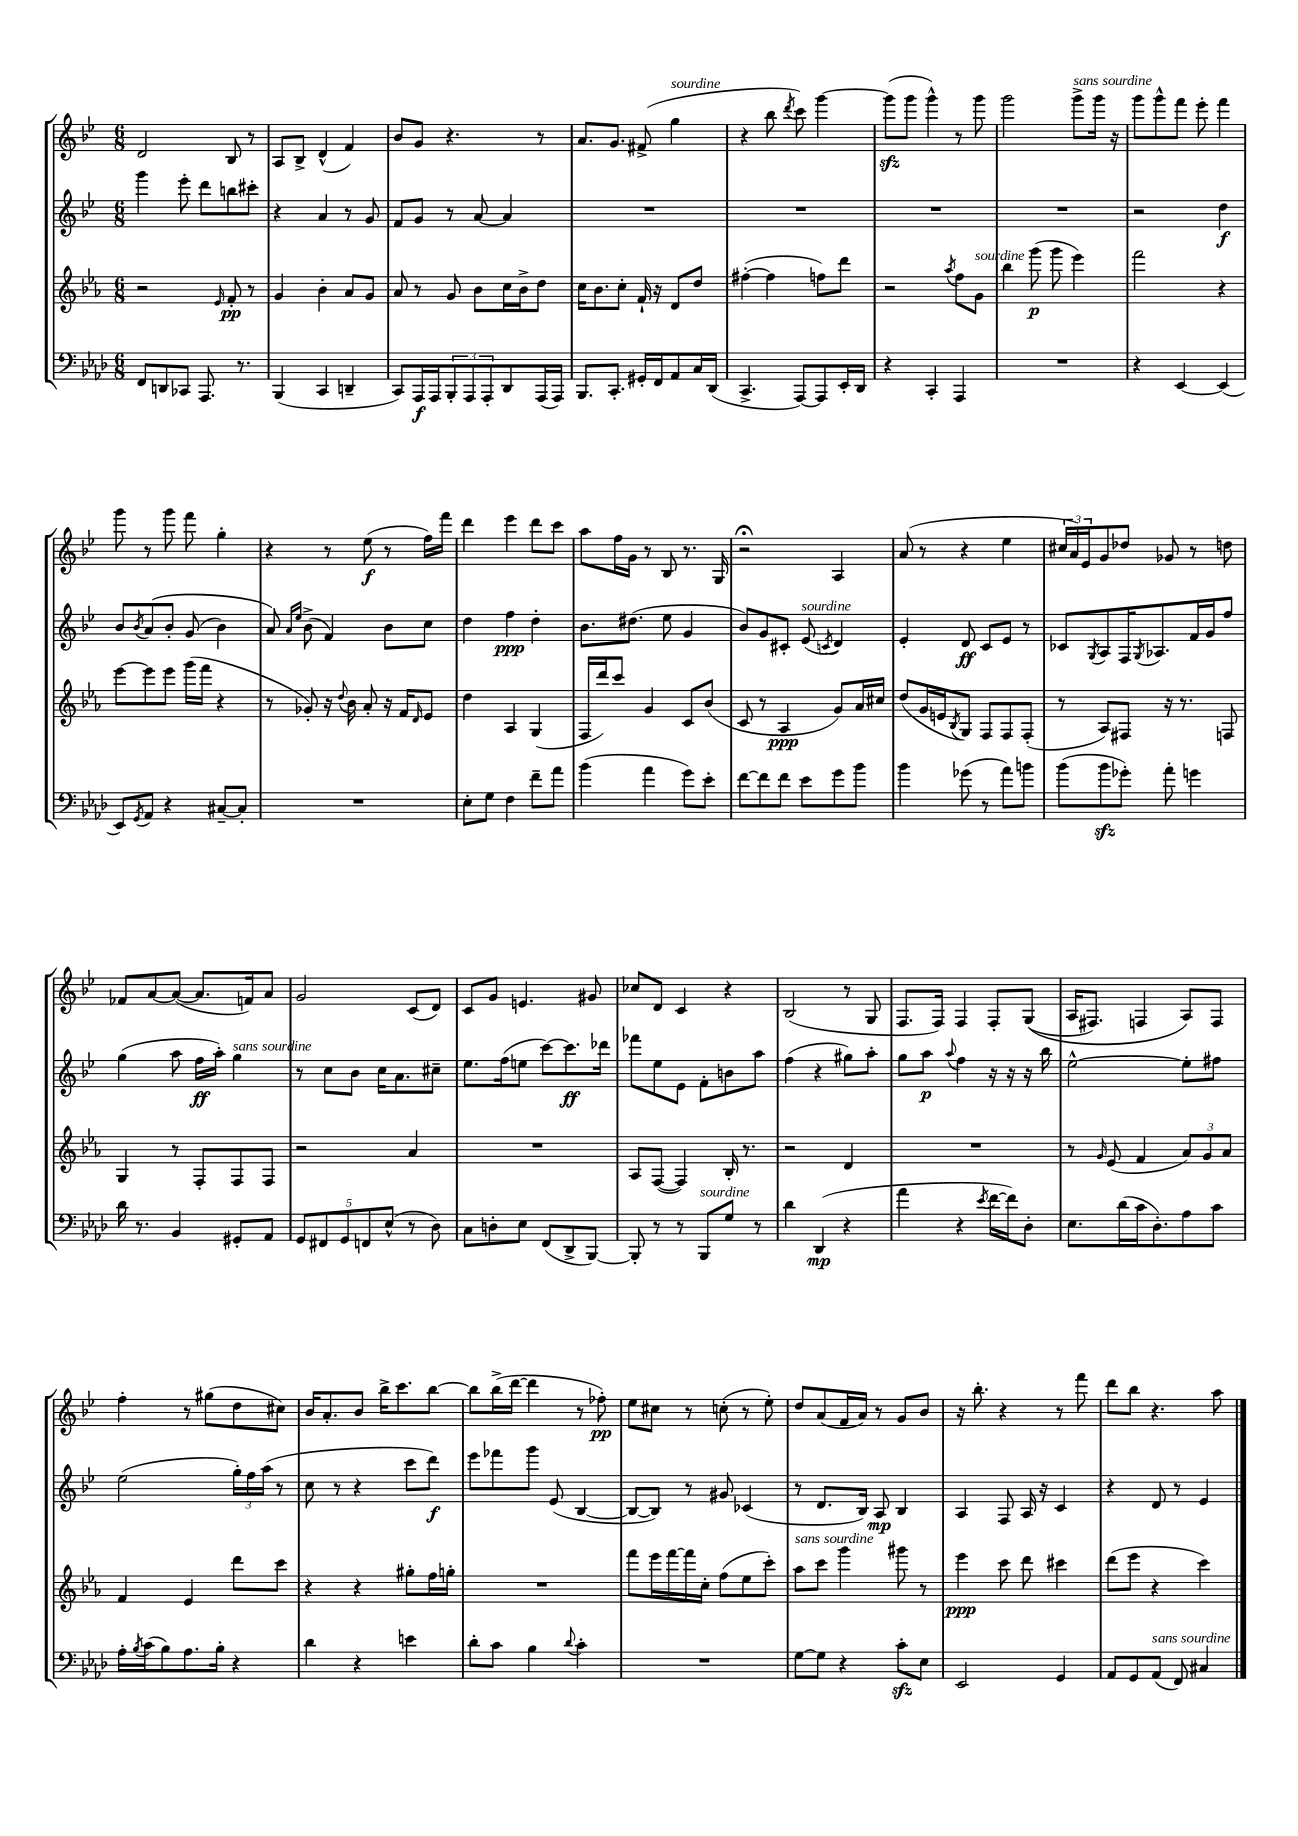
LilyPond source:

<<
\new StaffGroup <<
\new Staff = "s0" {
    \clef treble \key bes \major \numericTimeSignature \time 6/8
    d'2 bes8 r8 |
    a8 bes8-> d'4-^( f'4) |
    bes'8 g'8 r4. r8 |
    a'8. g'8. fis'8->( g''4^\markup { \italic "sourdine" } |
    r4 bes''8 \acciaccatura { d'''8 } c'''8) g'''4~ |
    g'''8\sfz( g'''8 g'''4-^) r8 g'''8 |
    g'''2 g'''8->^\markup { \italic "sans sourdine" } g'''16 r16 |
    g'''8 g'''8-^ f'''8 ees'''8-. f'''4 |
    g'''8 r8 g'''8 f'''8 g''4-. |
    r4 r8 ees''8\f( r8 f''16) f'''16 |
    d'''4 ees'''4 d'''8 c'''8 |
    a''8 f''16 g'16 r8 bes8 r8. g16 |
    r2\fermata a4 |
    a'8( r8 r4 ees''4 |
    \tuplet 3/2 { cis''16 a'16) ees'16 } g'8 des''8 ges'8 r8 d''8 |
    fes'8 a'8~ a'8~( a'8. f'16) a'8 |
    g'2 c'8( d'8) |
    c'8 g'8 e'4. gis'8 |
    ces''8 d'8 c'4 r4 |
    bes2( r8 g8 |
    f8. f16) f4 f8-. g8(\( |
    a16 fis8.) f4 a8\) f8 |
    f''4-. r8 gis''8( d''8 cis''8) |
    bes'16 a'8.-. bes'8 bes''16-> c'''8. bes''8~ |
    bes''8 bes''16->( d'''16~ d'''4 r8 fes''8-.\pp) |
    ees''8 cis''8 r8 c''8-.( r8 ees''8-.) |
    d''8 a'8( f'16 a'16) r8 g'8 bes'8 |
    r16 bes''8.-. r4 r8 f'''8 |
    d'''8 bes''8 r4. a''8 \bar "|." |
}
\new Staff = "s1" {
    \clef treble \key bes \major \numericTimeSignature \time 6/8
    g'''4 ees'''8-. d'''8 b''8 cis'''8-. |
    r4 a'4 r8 g'8 |
    f'8 g'8 r8 a'8~ a'4 |
    R2. |
    R2. |
    R2. |
    R2. |
    r2 d''4\f |
    bes'8 \acciaccatura { bes'8 } a'8\( bes'8-. g'8( bes'4) |
    a'8\) \grace { a'16 ees''16 } bes'8->( f'4) bes'8 c''8 |
    d''4 f''4\ppp d''4-. |
    bes'8. dis''8.( ees''8 g'4 |
    bes'8) g'8 cis'8-. ees'8^\markup { \italic "sourdine" }( \acciaccatura { c'8 } d'4) |
    ees'4-. d'8\ff c'8 ees'8 r8 |
    ces'8 \acciaccatura { g8 } a8 f16 \acciaccatura { g8 } aes8. f'16 g'16 f''8 |
    g''4( a''8 f''16\ff a''16-.) g''4^\markup { \italic "sans sourdine" } |
    r8 c''8 bes'8 c''16 a'8. cis''8-- |
    ees''8. f''16( e''8 c'''8~) c'''8.\ff des'''16 |
    fes'''8 ees''8 ees'8 f'8-. b'8 a''8 |
    f''4( r4 gis''8) a''8-. |
    g''8 a''8\p \appoggiatura { a''8 } f''4 r16 r16 r16 bes''16 |
    ees''2~-^ ees''8-. fis''8 |
    ees''2( \tuplet 3/2 { g''16-.) f''16 a''16( } r8 |
    c''8 r8 r4 c'''8 d'''8\f) |
    ees'''8 fes'''8 g'''8 ees'8( bes4~ |
    bes8~ bes8) r8 gis'8 ces'4( |
    r8 d'8. bes16) a8\mp bes4 |
    a4 f8 a16 r16 c'4 |
    r4 d'8 r8 ees'4 \bar "|." |
}
\new Staff = "s2" {
    \clef treble \key ees \major \numericTimeSignature \time 6/8
    r2 \grace { ees'16 } f'8-.\pp r8 |
    g'4 bes'4-. aes'8 g'8 |
    aes'8 r8 g'8 bes'8 c''16 bes'16-> d''8 |
    c''16 bes'8. c''8-. f'16-! r16 d'8 d''8 |
    fis''4~-.( fis''4 f''8) d'''8 |
    r2 \acciaccatura { aes''8 } f''8 g'8^\markup { \italic "sourdine" } |
    bes''4 g'''8\p( g'''8 ees'''4) |
    f'''2 r4 |
    ees'''8~ ees'''8 ees'''8 g'''16( f'''16 r4 |
    r8 ges'8-.) r16 \appoggiatura { d''8 } bes'16 aes'8-. r16 f'16 \grace { d'16 } ees'8 |
    d''4 aes4 g4( |
    f16 d'''16) c'''8 g'4 c'8 bes'8( |
    c'8 r8 aes4\ppp g'8) aes'16 cis''16 |
    d''8( g'16 e'16 \acciaccatura { bes8 } g8) f8 f8 f8-.( |
    r8 aes8) fis8 r16 r8. f8 |
    g4 r8 f8-. f8 f8 |
    r2 aes'4 |
    R2. |
    aes8 f8~( f4) bes16-. r8. |
    r2 d'4 |
    R2. |
    r8 \grace { g'16 } ees'8( f'4 \tuplet 3/2 { aes'8) g'8 aes'8 } |
    f'4 ees'4 d'''8 c'''8 |
    r4 r4 gis''8-. f''16 g''16-. |
    R2. |
    f'''8 ees'''16 f'''16~ f'''16 c''16-. f''8( ees''8 c'''8-.) |
    aes''8^\markup { \italic "sans sourdine" } c'''8 g'''4 gis'''8 r8 |
    ees'''4\ppp c'''8 d'''8 cis'''4 |
    d'''8( ees'''8 r4 c'''4) \bar "|." |
}
\new Staff = "s3" {
    \clef bass \key aes \major \numericTimeSignature \time 6/8
    f,8 d,8 ces,8 aes,,8. r8. |
    bes,,4( c,4 d,4-- |
    c,8) aes,,16\f aes,,16 \tuplet 3/2 { bes,,8-. aes,,8 aes,,8-. } des,8 aes,,16( aes,,16) |
    bes,,8. c,8.-. gis,16-. f,16 aes,8 c16 des,16( |
    c,4.-> aes,,8~) aes,,8 ees,16-. des,16 |
    r4 c,4-. aes,,4 |
    R2. |
    r4 ees,4~ ees,4( |
    ees,8) \acciaccatura { g,8 } aes,8 r4 cis8~-- cis8-. |
    R2. |
    ees8-. g8 f4 f'8-- aes'8 |
    bes'4( aes'4 g'8) ees'8-. |
    f'8~ f'8 f'8 ees'8 g'8 bes'8 |
    bes'4 ges'8( r8 aes'8) b'8 |
    bes'8( bes'8\sfz ges'8-.) aes'8-. g'4 |
    des'16 r8. bes,4 gis,8-. aes,8 |
    \tuplet 5/4 { g,8 fis,8 g,8 f,8 ees8-^( } r8 des8) |
    c8 d8-. ees8 f,8( des,8-> bes,,8~) |
    bes,,8-. r8 r8 bes,,8^\markup { \italic "sourdine" } g8 r8 |
    des'4 des,4\mp( r4 |
    aes'4 r4 \acciaccatura { ees'8 } f'16~ f'16) des8-. |
    ees8. des'16( c'16 des8.-.) aes8 c'8 |
    aes16-. \acciaccatura { bes8 } c'16( bes8) aes8. bes16-. r4 |
    des'4 r4 e'4 |
    des'8-. c'8 bes4 \appoggiatura { des'8 } c'4-. |
    R2. |
    g8~ g8 r4 c'8-.\sfz ees8 |
    ees,2 g,4 |
    aes,8 g,8 aes,8^\markup { \italic "sans sourdine" }( f,8) cis4 \bar "|." |
}
>>
>>
\layout { \context { \Score \remove "Bar_number_engraver" } }
